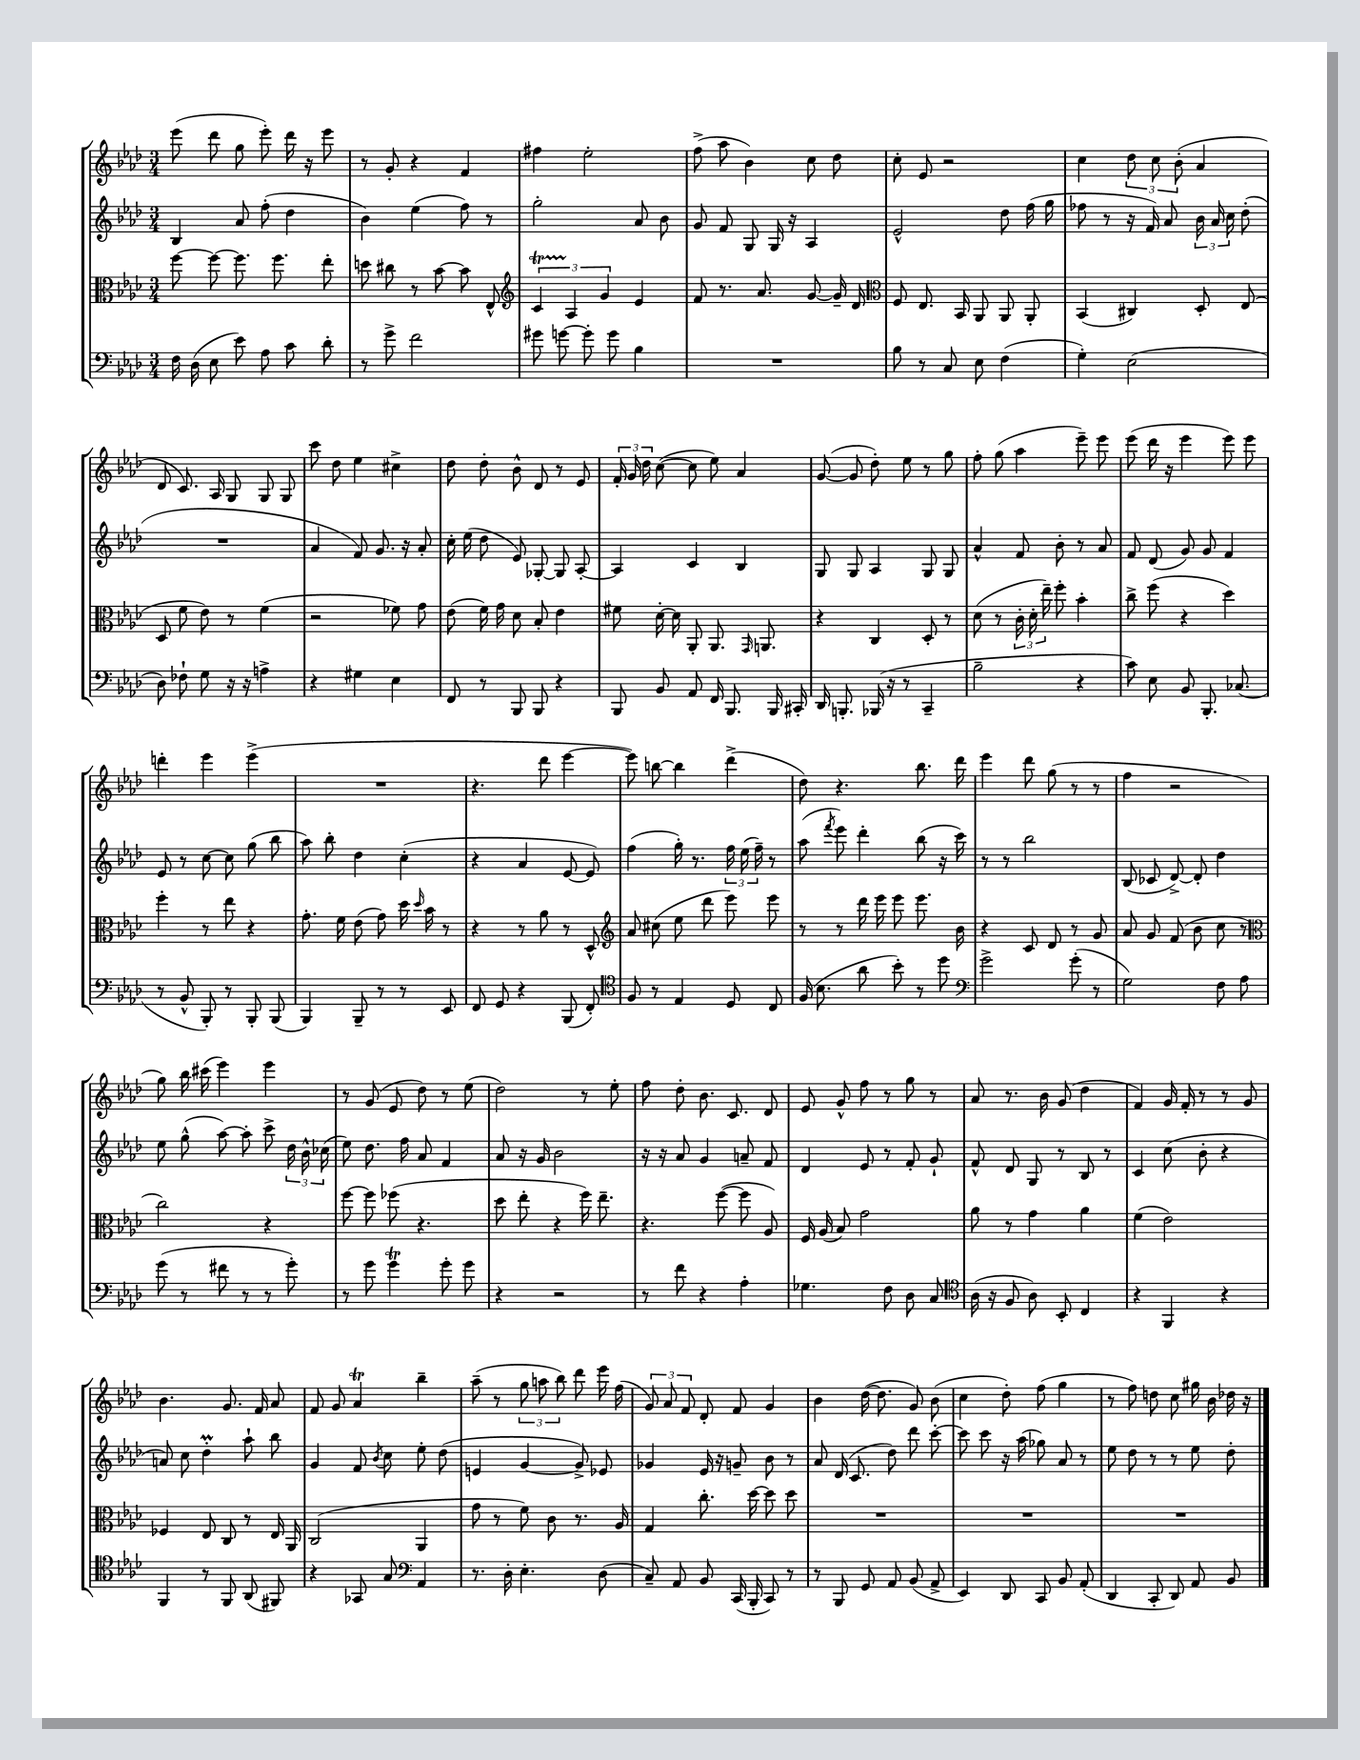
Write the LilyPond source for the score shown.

<<
\new StaffGroup <<
\new Staff = "s0" {
    \clef treble \key aes \major \numericTimeSignature \time 3/4
    \autoBeamOff ees'''8( des'''8 g''8 ees'''8-.) des'''16 r16 ees'''8 |
    r8 g'8-. r4 f'4 |
    fis''4 ees''2-. |
    f''8->( aes''8 bes'4) c''8 des''8 |
    c''8-. ees'8 r2 |
    c''4 \tuplet 3/2 { des''8 c''8 bes'8-.( } aes'4 |
    des'8 c'8.) aes16 g8 g8 g8 |
    c'''8 des''8 ees''4 cis''4-> |
    des''8 des''8-. bes'8-^ des'8 r8 ees'8 |
    \tuplet 3/2 { f'16-. g'16 des''16 } c''8~( c''8 ees''8) aes'4 |
    g'8~( g'8 des''8-.) ees''8 r8 g''8 |
    f''8-. g''8( aes''4 ees'''8--) ees'''8 |
    ees'''8( des'''16 r16 ees'''4 ees'''8) ees'''8 |
    d'''4-. ees'''4 ees'''4->( |
    R2. |
    r4. des'''8 ees'''4~ |
    ees'''8) b''8~ b''4 des'''4->( |
    des''8) r4. bes''8. des'''16 |
    ees'''4 des'''8 g''8( r8 r8 |
    f''4 r2 |
    g''8) bes''16 cis'''16( ees'''4) ees'''4 |
    r8 g'8( ees'8 des''8) r8 ees''8( |
    des''2) r8 ees''8-. |
    f''8 des''8-. bes'8. c'8. des'8 |
    ees'8 g'8-^ f''8 r8 g''8 r8 |
    aes'8 r8. bes'16 g'8( des''4 |
    f'4) g'16 f'16-. r8 r8 g'8 |
    bes'4. g'8. f'16 aes'8 |
    f'8 g'8 aes'4\trill bes''4-- |
    aes''8--( r8 \tuplet 3/2 { g''8 a''8 bes''8) } des'''8 ees'''16 f''16( |
    \tuplet 3/2 { g'8) aes'8 f'8 } des'8-. f'8 g'4 |
    bes'4 des''16~( des''8. g'8) bes'8( |
    c''4 des''8-.) f''8( g''4 |
    r8 f''8) d''8 c''8 gis''16 bes'16 des''16 r16 \bar "|." |
}
\new Staff = "s1" {
    \clef treble \key aes \major \numericTimeSignature \time 3/4
    \autoBeamOff bes4 aes'8 f''8-.( des''4 |
    bes'4) ees''4( f''8) r8 |
    g''2-. aes'8 bes'8 |
    g'8 f'8 g8 g16 r16 aes4 |
    ees'2-^ des''8 f''16( g''16 |
    fes''8 r8 r16 f'16) aes'8 \tuplet 3/2 { bes'16 aes'16 c''16 } des''8-.( |
    R2. |
    aes'4 f'8) g'8. r16 aes'8-. |
    c''16-. ees''16( des''8 ees'8) ges8~-. ges8 aes8~-. |
    aes4 c'4 bes4 |
    g8 g8 aes4 g8 g8 |
    aes'4-^ f'8 bes'8-. r8 aes'8 |
    f'8 des'8( g'8) g'8 f'4 |
    ees'8 r8 c''8~ c''8 g''8( bes''8 |
    aes''8) bes''8-. des''4 c''4-.( |
    r4 aes'4 ees'8~ ees'8) |
    f''4( g''16-.) r8. \tuplet 3/2 { f''16 ees''16( f''16--) } r8 |
    aes''8( \acciaccatura { f'''8 } ees'''8) des'''4-. bes''8( r16 c'''16) |
    r8 r8 bes''2 |
    bes8( ces'8 des'8~->) des'8-. des''4 |
    ees''8 g''8-^( aes''8~) aes''8-. c'''8-> \tuplet 3/2 { des''16 bes'16-^ ces''16( } |
    ees''8) des''8. f''16 aes'8 f'4 |
    aes'8 r16 g'16 bes'2 |
    r16 r16 aes'8 g'4 a'8-- f'8 |
    des'4 ees'8 r8 f'8-. g'8-! |
    f'8-^ des'8 g8 r8 bes8 r8 |
    c'4 c''8( bes'8-. r4 |
    a'8) c''8 des''4-.\prall aes''8-! bes''8 |
    g'4 f'8 \acciaccatura { bes'8 } c''8 ees''8-. des''8( |
    e'4 g'4~ g'8->) ees'8 |
    ges'4 ees'16 r16 g'8-- bes'8 r8 |
    aes'8 des'16( c'8. des''8) des'''8 c'''8~-. |
    c'''8 c'''8 r16 aes''16( ges''8) aes'8 r8 |
    ees''8 des''8 r8 r8 ees''8 des''8-. \bar "|." |
}
\new Staff = "s2" {
    \clef alto \key aes \major \numericTimeSignature \time 3/4
    \autoBeamOff f''8~ f''8~ f''8. f''8. ees''8-. |
    d''8 cis''8 r8 bes'8~ bes'8 ees8-^ |
    \clef treble \tuplet 3/2 { c'4\startTrillSpan aes4\stopTrillSpan g'4 } ees'4 |
    f'8 r8. aes'8. g'8~ g'16-- des'16 |
    \clef alto f8 ees8. bes,16 aes,8 aes,8 aes,8-. |
    bes,4( cis4) des8-. ees8( |
    des8 f'8 ees'8) r8 f'4( |
    r2 fes'8) g'8 |
    ees'8( f'16) g'16 des'8 bes8-. ees'4 |
    fis'8 des'16~-. des'16 aes,8-. aes,8. \grace { g,16 } a,8. |
    r4 c4 des8-. r8 |
    des'8( r8 \tuplet 3/2 { c'16-. des'16-. ees''16--) } f''8-. bes'4-. |
    c''8-> f''8( r4 des''4) |
    f''4-. r8 ees''8 r4 |
    g'8.-. f'16 ees'8( g'8) des''16 \grace { des''16 } bes'16 r8 |
    r4 r8 aes'8 r8 des8-^ |
    \clef treble aes'8 cis''8( ees''8 des'''8 ees'''8) ees'''8 |
    r8 r8 des'''16 ees'''16 ees'''8 ees'''8. bes'16 |
    r4 c'8 des'8 r8 g'8 |
    aes'8 g'8 f'8( bes'8 c''8 r8 |
    \clef alto c''2) r4 |
    f''8~ f''8 fes''8( r4. |
    des''8 ees''8-. r4 f''16) ees''8.-- |
    r4. f''8~( f''8 aes8) |
    f16 aes16( bes8) g'2 |
    aes'8 r8 g'4 aes'4 |
    f'4( ees'2) |
    fes4 ees8 c8 r8 ees16 aes,16 |
    c2( aes,4 |
    g'8 r8 f'8) c'8 r8. aes16 |
    g4 c''8.-. des''16~ des''8 des''8 |
    R2. |
    R2. |
    R2. \bar "|." |
}
\new Staff = "s3" {
    \clef bass \key aes \major \numericTimeSignature \time 3/4
    \autoBeamOff f16 des16( ees8 ees'8) aes8 c'8 des'8-. |
    r8 g'8-> f'2 |
    gis'8 g'8~ g'8-. g'8 bes4 |
    R2. |
    bes8 r8 c8 ees8 f4( |
    g4-.) ees2( |
    des8) fes8-! g8 r16 r16 a4-> |
    r4 gis4 ees4 |
    f,8 r8 bes,,8 bes,,8 r4 |
    bes,,8 bes,8 aes,8 f,16 bes,,8. bes,,16 cis,16-. |
    des,16 b,,8.-. bes,,16( r16 r8 c,4-- |
    bes2-- r4 |
    c'8) ees8 bes,8 bes,,8.-. ces8.( |
    r8 bes,8-^ bes,,8-.) r8 bes,,8-. bes,,8( |
    bes,,4) bes,,8-- r8 r8 ees,8 |
    f,8 g,8 r4 bes,,8( f,8-.) |
    \clef tenor f8 r8 ees4 des8 c8 |
    f16( bes8. aes'8 bes'8-.) r8 des''8 |
    \clef bass g'2-> g'8-.( r8 |
    g2) f8 aes8 |
    g'8( r8 fis'8 r8 r8 g'8-.) |
    r8 g'8 g'4\trill g'8-. g'8 |
    r4 r2 |
    r8 f'8 r4 aes4-. |
    ges4. f8 des8 c8 |
    \clef tenor aes16( r16 f8 aes8) bes,8-. c4 |
    r4 f,4 r4 |
    f,4 r8 f,8 aes,8( fis,8) |
    r4 ges,8 g8 \clef bass aes,4 |
    r8. des16-. ees4.-. des8( |
    c8--) aes,8 bes,8 c,16( bes,,16-. c,8) r8 |
    r8 bes,,8 g,8 aes,8 bes,8( aes,8-> |
    ees,4) des,8 c,8 bes,8 aes,8-.( |
    des,4 c,8-. des,8) aes,8 bes,8 \bar "|." |
}
>>
>>
\layout { \context { \Score \remove "Bar_number_engraver" } }
